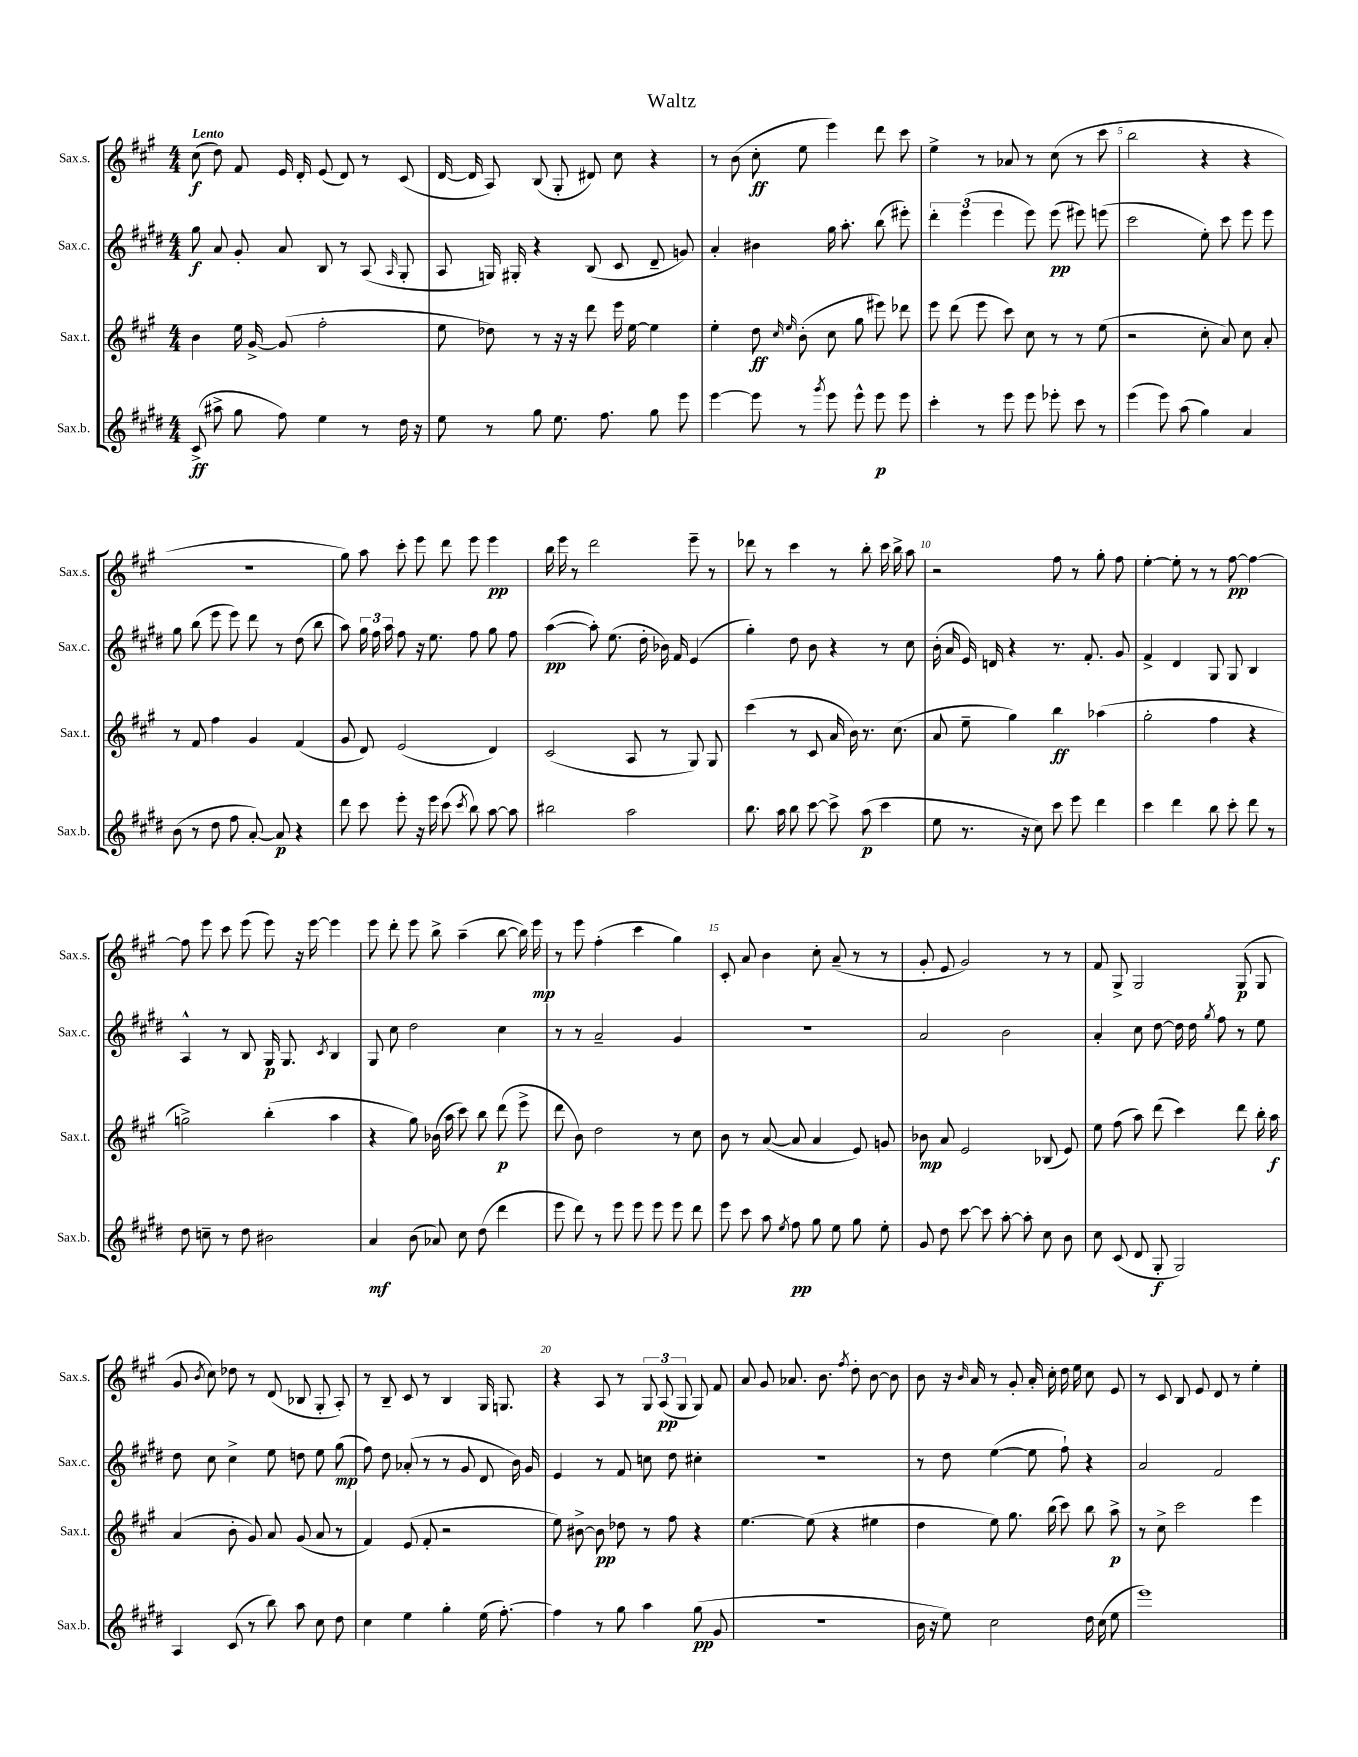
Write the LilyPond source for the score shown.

\header { title = "Waltz" }
<<
\new StaffGroup <<
\new Staff = "s0" \with { instrumentName = "Sax.s." shortInstrumentName = "Sax.s." } {
    \clef treble \key a \major \numericTimeSignature \time 4/4 \tempo "Lento"
    \autoBeamOff cis''8\f( d''8) fis'8 e'16 d'16-. e'8( d'8) r8 cis'8( |
    d'16~ d'16 a8) b8( gis8-. dis'8) cis''8 r4 |
    r8 b'8( cis''8-.\ff e''8 e'''4) d'''8 cis'''8 |
    e''4-> r8 aes'8 r8 cis''8( r8 cis'''8 |
    b''2 r4 r4 |
    R1 |
    gis''8) a''8 cis'''8-. e'''8 d'''8 e'''8 e'''4\pp |
    b''16 e'''16 r8 d'''2 e'''8-- r8 |
    des'''8 r8 cis'''4 r8 b''8-. cis'''16 b''16-> a''8 |
    r2 fis''8 r8 gis''8-. fis''8 |
    e''4~-. e''8-. r8 r8 fis''8~\pp fis''4~ |
    fis''8 e'''8 cis'''8 e'''8( e'''8) r16 e'''16~ e'''4 |
    e'''8 d'''8-. e'''8 b''8-> a''4--( b''8~ b''16) e'''16\mp |
    r8 e'''8 fis''4-.( cis'''4 gis''4) |
    cis'8-. a'8 b'4 cis''8-. a'8--( r8 r8 |
    gis'8-. e'8 gis'2) r8 r8 |
    fis'8 gis8-> gis2 gis8\p( gis8 |
    gis'8 \acciaccatura { b'8 } cis''8) des''8 r8 d'8( bes8 gis8-. a8-.) |
    r8 b8-- cis'8 r8 b4 gis16 g8. |
    r4 a8 r8 \tuplet 3/2 { gis8 a8\pp( gis8 } gis8) fis'8 |
    a'8 gis'8 aes'8. b'8. \acciaccatura { fis''8 } d''8-. b'8~ b'8 |
    b'8 r16 \grace { b'16 } a'16 r8 gis'8-. a'16-. cis''16-. d''16 e''16 cis''8 e'8 |
    r8 cis'8 b8 e'8 d'8 r8 e''4-. \bar "|." |
}
\new Staff = "s1" \with { instrumentName = "Sax.c." shortInstrumentName = "Sax.c." } {
    \clef treble \key e \major \numericTimeSignature \time 4/4
    \autoBeamOff gis''8\f a'8 gis'8-. a'8 b8 r8 a8( \grace { a16 } gis8-. |
    a8 g16) gis16-. r4 b8( cis'8 dis'8-- g'8) |
    a'4-. bis'4 gis''16 a''8.-. b''8( eis'''8-.) |
    \tuplet 3/2 { dis'''4-. e'''4( e'''4 } e'''8) e'''8\pp( eis'''8) e'''8( |
    cis'''2 e''8-.) cis'''8 e'''8 e'''8 |
    gis''8 b''8( e'''8 e'''8) dis'''8 r8 dis''8( b''8 |
    a''8) \tuplet 3/2 { gis''16 fis''16 a''16 } fis''8 r16 e''8. fis''8 gis''8 fis''8 |
    a''4~\pp( a''8-.) e''8.( dis''16-. bes'16) fis'16 e'4( |
    gis''4-.) dis''8 b'8 r4 r8 cis''8 |
    b'16-.( a'16 e'16) d'16 r4 r8. fis'8.-. gis'8 |
    fis'4-> dis'4 gis8 gis8 b4 |
    a4-^ r8 b8 gis16\p gis8. \acciaccatura { cis'8 } b4 |
    gis8 cis''8 dis''2 cis''4 |
    r8 r8 a'2-- gis'4 |
    R1 |
    a'2 b'2 |
    a'4-. cis''8 dis''8~ dis''16 dis''16 \acciaccatura { gis''8 } fis''8 r8 e''8 |
    dis''8 cis''8 cis''4-> e''8 d''8 e''8 gis''8\mp( |
    fis''8) dis''8 aes'8-.( r8 r8 gis'8 dis'8 b'16) gis'16 |
    e'4 r8 fis'8 c''8 dis''8 cis''4-. |
    R1 |
    r8 dis''8 e''4~( e''8 fis''8-!) r4 |
    a'2 fis'2 \bar "|." |
}
\new Staff = "s2" \with { instrumentName = "Sax.t." shortInstrumentName = "Sax.t." } {
    \clef treble \key a \major \numericTimeSignature \time 4/4
    \autoBeamOff b'4 e''16 gis'16~-> gis'8( fis''2-. |
    e''8 des''8) r8 r16 r16 d'''8 e'''16 e''16~ e''4 |
    e''4-. d''8\ff \grace { cis''16 e''16 } b'8-.( cis''8 gis''8 eis'''8) des'''8 |
    e'''8 d'''8( e'''8 cis'''8) cis''8 r8 r8 e''8( |
    r2 cis''8-. a'8) cis''8 a'8-. |
    r8 fis'8 fis''4 gis'4 fis'4( |
    gis'8 d'8) e'2( d'4) |
    cis'2( a8 r8 gis8) gis8 |
    cis'''4( r8 cis'8 a'16 b'16) r8. cis''8.( |
    a'8 e''8-- gis''4) b''4\ff aes''4( |
    gis''2-. fis''4 r4 |
    g''2->) b''4-.( a''4 |
    r4 gis''8) bes'16( a''16 cis'''8) b''8 d'''8\p( e'''8-> |
    d'''8 b'8) d''2 r8 cis''8 |
    b'8 r8 a'8~( a'8 a'4 e'8) g'8 |
    bes'8\mp a'8 e'2 bes8( e'8) |
    e''8 fis''8( a''8) d'''8( cis'''4) d'''8 b''16-. a''16\f |
    a'4( b'8-. gis'8) a'8 gis'8( a'8 r8 |
    fis'4) e'8( fis'8-. r2 |
    e''8) bis'8~-> bis'8\pp des''8 r8 fis''8 r4 |
    e''4.~ e''8( r4 eis''4 |
    d''4 e''8) gis''8. b''16( cis'''8) b''8 a''8->\p |
    r8 cis''8-> cis'''2 e'''4 \bar "|." |
}
\new Staff = "s3" \with { instrumentName = "Sax.b." shortInstrumentName = "Sax.b." } {
    \clef treble \key e \major \numericTimeSignature \time 4/4
    \autoBeamOff cis'8->\ff( ais''8-> gis''8 fis''8) e''4 r8 dis''16 r16 |
    e''8 r8 gis''8 e''8. fis''8. gis''8 e'''8 |
    e'''4~ e'''8 r8 \acciaccatura { gis'''8 } e'''8 e'''8-^ e'''8\p e'''8 |
    cis'''4-. r8 e'''8 e'''8 ees'''8-. cis'''8 r8 |
    e'''4( e'''8) a''8( gis''4) a'4 |
    b'8( r8 dis''8 fis''8 a'8~-.) a'8\p r4 |
    dis'''8 cis'''8 e'''8-. r16 e'''16 cis'''8( \acciaccatura { cis'''8 } b''8) a''8~ a''8 |
    bis''2 a''2 |
    b''8. a''16 b''8 cis'''8~ cis'''8-> a''8\p( cis'''4 |
    e''8 r8. r16 cis''8) cis'''8 e'''8 dis'''4 |
    cis'''4 dis'''4 b''8 cis'''8-. dis'''8 r8 |
    dis''8 c''8-- r8 dis''8 bis'2 |
    a'4\mf b'8( aes'8) cis''8 dis''8( dis'''4 |
    e'''8 dis'''8) r8 e'''8 e'''8 e'''8 e'''8 dis'''8 |
    e'''8 cis'''8 a''8 \acciaccatura { e''8 } fis''8\pp gis''8 e''8 gis''8 e''8-. |
    gis'8 dis''8 cis'''8~ cis'''8 a''8~-. a''8-. cis''8 b'8 |
    cis''8 cis'8( dis'8 gis8-.\f gis2) |
    a4 cis'8( r8 b''8) a''8 cis''8 dis''8 |
    cis''4 e''4 gis''4-. e''16( fis''8.~-.) |
    fis''4 r8 gis''8 a''4 gis''8\pp( gis'8 |
    R1 |
    b'16 r16 e''8) cis''2 dis''16 cis''16( e''8 |
    e'''1) \bar "|." |
}
>>
>>
\layout { \context { \Score \override BarNumber.break-visibility = ##(#f #t #t) barNumberVisibility = #(every-nth-bar-number-visible 5) } }
